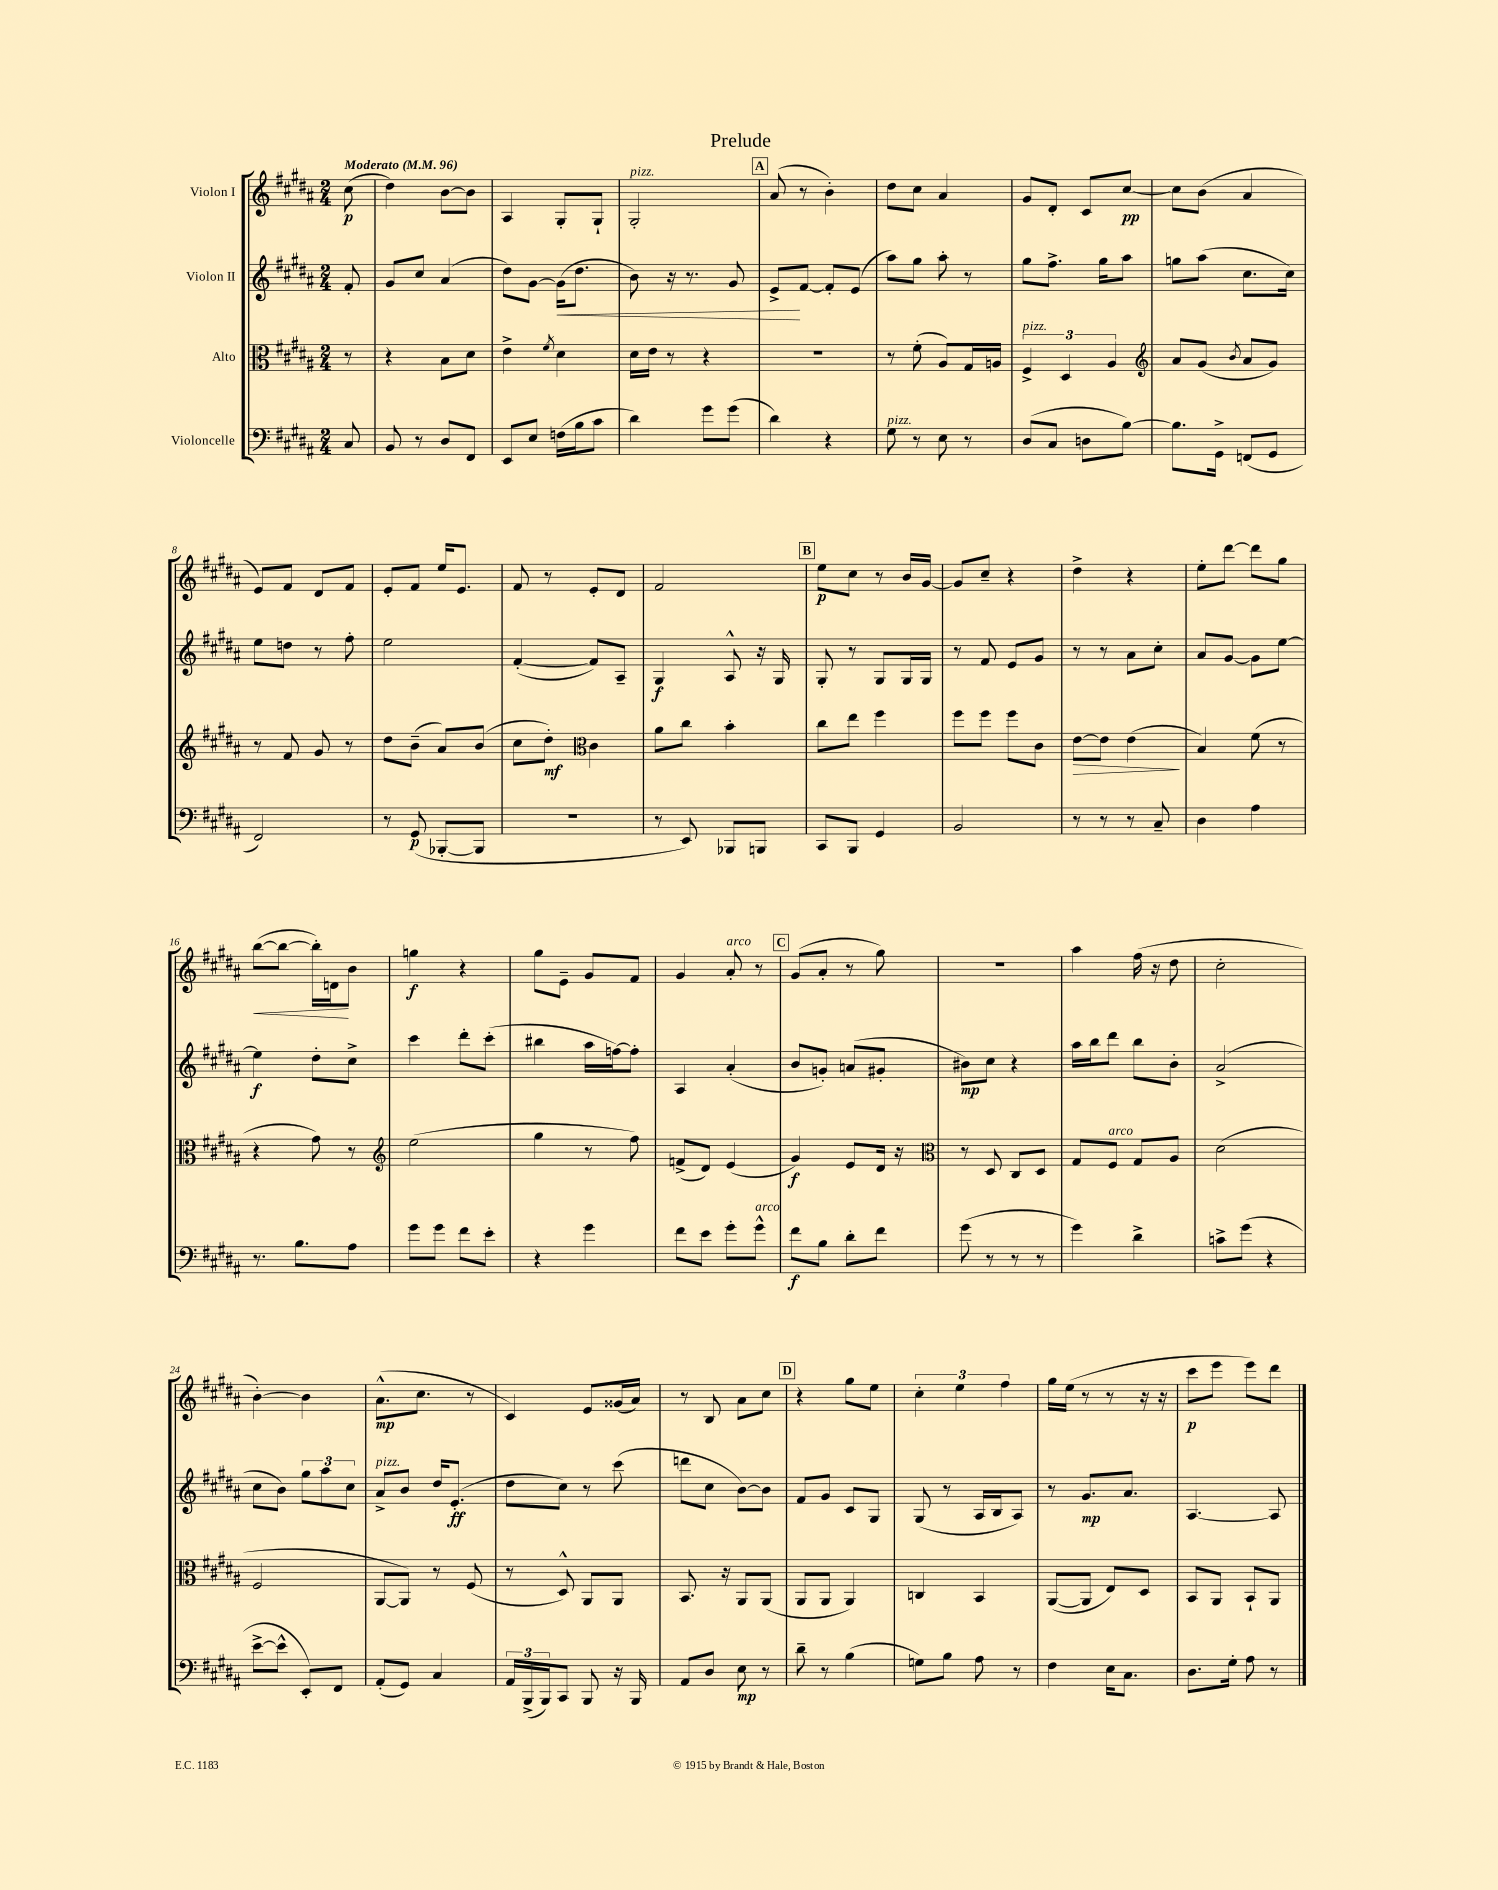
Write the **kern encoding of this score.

**kern	**dynam	**kern	**dynam	**kern	**dynam	**kern	**dynam
*part4	*part4	*part3	*part3	*part2	*part2	*part1	*part1
*staff4	*staff4	*staff3	*staff3	*staff2	*staff2	*staff1	*staff1
*I"Violoncelle	*	*I"Alto	*	*I"Violon II	*	*I"Violon I	*
*clefF4	*	*clefC3	*	*clefG2	*	*clefG2	*
*k[f#c#g#d#a#]	*	*k[f#c#g#d#a#]	*	*k[f#c#g#d#a#]	*	*k[f#c#g#d#a#]	*
*M2/4	*	*M2/4	*	*M2/4	*	*M2/4	*
*MM96	*	*MM96	*	*MM96	*	*MM96	*
=	=	=	=	=	=	=	=
!	!	!	!	!	!	!LO:TX:a:B:t=Moderato	!
8C#/	.	8r	.	8f#'/	.	(8cc#\	p
=1	=1	=1	=1	=1	=1	=1	=1
8BB/	.	4r	.	8g#/L	.	4dd#\)	.
8r	.	.	.	8cc#/J	.	.	.
8D#/L	.	8B\L	.	(4a#/	.	[8b\L	.
8FF#/J	.	8d#\J	.	.	.	8b\J]	.
=2	=2	=2	=2	=2	=2	=2	=2
8EE/L	.	4e^\	.	8dd#\L)	.	4A#/	.
8E/J	.	.	.	[8g#\J	.	.	.
.	.	8qf#/	.	.	.	.	.
!	!	!	!	!	!LO:HP:b	!	!
(16Fn\LL	.	4d#\	.	(16g#\KL]	<	8G#'/L	.
16B\J	.	.	.	8.dd#\J	.	.	.
8c#\J	.	.	.	.	.	8G#`/J	.
=3	=3	=3	=3	=3	=3	=3	=3
!	!	!	!	!	!	!LO:TX:a:i:t=pizz.	!
4d#\)	.	16d#\LL	.	8b\)	.	2G#'/	.
.	.	16e\JJ	.	.	.	.	.
.	.	8r	.	16r	.	.	.
.	.	.	.	8.r	.	.	.
8g#\L	.	4r	.	.	.	.	.
(8g#\J	.	.	.	8g#/	.	.	.
!!LO:REH:place=s1:t=A
=4	=4	=4	=4	=4	=4	=4	=4
4d#\)	.	2r	.	8e^/L	.	(8a#/	.
.	.	.	.	[8f#/J	[	8r	.
4r	.	.	.	8f#'/L]	.	4b'\)	.
.	.	.	.	(8e/J	.	.	.
=5	=5	=5	=5	=5	=5	=5	=5
!LO:TX:a:i:t=pizz.	!	!	!	!	!	!	!
8G#\	.	8r	.	8aa#\L)	.	8dd#\L	.
8r	.	(8f#'\	.	8gg#\J	.	8cc#\J	.
8E\	.	8A#/L)	.	8aa#'\	.	4a#/	.
8r	.	16G#/L	.	8r	.	.	.
.	.	16An/JJ	.	.	.	.	.
=6	=6	=6	=6	=6	=6	=6	=6
!	!	!LO:TX:a:i:t=pizz.	!	!	!	!	!
(8D#/L	.	6F#^/	.	8gg#\L	.	8g#/L	.
8C#/J	.	.	.	8.ff#^\J	.	8d#'/J	.
.	.	6D#/	.	.	.	.	.
8Dn\L	.	.	.	.	.	8c#/L	.
.	.	.	.	16gg#\KL	.	.	.
.	.	6A#/	.	.	.	.	.
[8B\J)	.	.	.	8aa#\J	.	[8cc#/J	pp
=7	=7	=7	=7	=7	=7	=7	=7
*	*	*clefG2	*	*	*	*	*
8.B\L]	.	8a#/L	.	8ggn\L	.	8cc#\L]	.
.	.	(8g#/J	.	(8aa#\J	.	(8b\J	.
16GG#^\Jk	.	.	.	.	.	.	.
.	.	8qb/	.	.	.	.	.
(8FFn/L	.	8a#/L	.	8.cc#\L	.	4a#/	.
8GG#/J	.	8g#/J)	.	.	.	.	.
.	.	.	.	16cc#\Jk)	.	.	.
!!LO:LB:g=z
=8	=8	=8	=8	=8	=8	=8	=8
2FF#/)	.	8r	.	8ee\L	.	8e/L)	.
.	.	8f#/	.	8ddn\J	.	8f#/J	.
.	.	8g#/	.	8r	.	8d#/L	.
.	.	8r	.	8ff#'\	.	8f#/J	.
=9	=9	=9	=9	=9	=9	=9	=9
8r	.	8dd#\L	.	2ee\	.	8e'/L	.
(8GG#/	p	(8b~\J	.	.	.	8f#/J	.
[8BBB-X'/L	.	8a#/L)	.	.	.	16ee/KL	.
.	.	.	.	.	.	8.e/J	.
8BBB-/J]	.	(8b/J	.	.	.	.	.
=10	=10	=10	=10	=10	=10	=10	=10
2r	.	8cc#\L	.	([4f#'/	.	8f#/	.
.	.	8dd#'\J)	mf	.	.	8r	.
*	*	*clefC3	*	*	*	*	*
.	.	4c#\	.	8f#/L])	.	8e'/L	.
.	.	.	.	8A#~/J	.	8d#/J	.
=11	=11	=11	=11	=11	=11	=11	=11
8r	.	8a#\L	.	4G#/	f	2f#/	.
8EE/)	.	8cc#\J	.	.	.	.	.
8BBB-X/L	.	4b'\	.	8A#^^/	.	.	.
8BBBn/J	.	.	.	16r	.	.	.
.	.	.	.	16G#/	.	.	.
!!LO:REH:place=s1:t=B
=12	=12	=12	=12	=12	=12	=12	=12
8CC#/L	.	8cc#\L	.	8G#'/	.	8ee\L	p
8BBB/J	.	8ee\J	.	8r	.	8cc#\J	.
4GG#/	.	4ff#\	.	8G#/L	.	8r	.
.	.	.	.	16G#/L	.	16b/LL	.
.	.	.	.	16G#/JJ	.	[16g#/JJ	.
=13	=13	=13	=13	=13	=13	=13	=13
2BB/	.	8ff#\L	.	8r	.	8g#/L]	.
.	.	8ff#\J	.	8f#/	.	8cc#~/J	.
.	.	8ff#\L	.	8e/L	.	4r	.
.	.	8c#\J	.	8g#/J	.	.	.
=14	=14	=14	=14	=14	=14	=14	=14
!	!	!	!LO:HP:b	!	!	!	!
8r	.	[8e\L	>	8r	.	4dd#^\	.
8r	.	8e\J]	.	8r	.	.	.
8r	.	(4e\	.	8a#\L	.	4r	.
8C#~/	.	.	.	8cc#'\J	.	.	.
.	.	.	]	.	.	.	.
=15	=15	=15	=15	=15	=15	=15	=15
4D#\	.	4B/)	.	8a#/L	.	8ee'\L	.
.	.	.	.	[8g#/J	.	[8ddd#\J	.
4A#\	.	(8f#\	.	8g#\L]	.	8ddd#\L]	.
.	.	8r	.	[8ee\J	.	8gg#\J	.
!!LO:LB:g=z
=16	=16	=16	=16	=16	=16	=16	=16
!	!	!	!	!	!	!	!LO:HP:b
8.r	.	4r	.	4ee\]	f	([8bb\L	<
.	.	.	.	.	.	8bb\J_	.
8.B\L	.	.	.	.	.	.	.
.	.	8g#\)	.	8dd#'\L	.	16bb'\LL])	.
.	.	.	.	.	.	16dn\J	.
8A#\J	.	8r	.	8cc#^\J	.	8b\J	[
=17	=17	=17	=17	=17	=17	=17	=17
*	*	*clefG2	*	*	*	*	*
8g#\L	.	(2ee\	.	4ccc#\	.	4ggn\	f
8g#\J	.	.	.	.	.	.	.
8f#\L	.	.	.	8ddd#'\L	.	4r	.
8e'\J	.	.	.	(8ccc#'\J	.	.	.
=18	=18	=18	=18	=18	=18	=18	=18
4r	.	4gg#\	.	4bb#X\	.	8gg#\L	.
.	.	.	.	.	.	8e~\J	.
4g#\	.	8r	.	16aa#\LL	.	8g#/L	.
.	.	.	.	[16ffn\J)	.	.	.
.	.	8ff#\)	.	8ff'\J]	.	8f#/J	.
=19	=19	=19	=19	=19	=19	=19	=19
8f#\L	.	(8fn^/L	.	4A#/	.	4g#/	.
8e\J	.	8d#/J)	.	.	.	.	.
!	!	!	!	!	!	!LO:TX:a:i:t=arco	!
8g#'\L	.	(4e/	.	(4a#'/	.	8a#'/	.
!LO:TX:a:i:t=arco	!	!	!	!	!	!	!
8g#^^\J	.	.	.	.	.	8r	.
!!LO:REH:place=s1:t=C
=20	=20	=20	=20	=20	=20	=20	=20
8f#\L	f	4g#/)	f	8b/L	.	(8g#/L	.
8B\J	.	.	.	8gn'/J)	.	8a#'/J	.
8d#'\L	.	8e/L	.	(8an/L	.	8r	.
8f#\J	.	16d#/Jk	.	8g#X'/J	.	8gg#\)	.
.	.	16r	.	.	.	.	.
=21	=21	=21	=21	=21	=21	=21	=21
*	*	*clefC3	*	*	*	*	*
(8g#\	.	8r	.	8b#X\L)	mp	2r	.
8r	.	8D#/	.	8cc#\J	.	.	.
8r	.	8C#/L	.	4r	.	.	.
8r	.	8D#/J	.	.	.	.	.
=22	=22	=22	=22	=22	=22	=22	=22
4g#\)	.	8G#/L	.	16aa#\LL	.	4aa#\	.
.	.	.	.	16bb\J	.	.	.
!	!	!LO:TX:a:i:t=arco	!	!	!	!	!
.	.	8F#/J	.	8ddd#\J	.	.	.
4d#^\	.	8G#/L	.	8bb\L	.	(16ff#\	.
.	.	.	.	.	.	16r	.
.	.	8A#/J	.	8b'\J	.	8dd#\	.
=23	=23	=23	=23	=23	=23	=23	=23
8cn^\L	.	(2d#\	.	(2a#^/	.	2cc#'\	.
(8g#\J	.	.	.	.	.	.	.
4r	.	.	.	.	.	.	.
!!LO:LB:g=z
=24	=24	=24	=24	=24	=24	=24	=24
[8e^\L	.	2F#/	.	8cc#\L	.	[4b'\)	.
8e^^\J]	.	.	.	8b\J)	.	.	.
8EE'/L)	.	.	.	12gg#\L	.	4b\]	.
.	.	.	.	12aa#\	.	.	.
8FF#/J	.	.	.	.	.	.	.
.	.	.	.	12cc#\J	.	.	.
=25	=25	=25	=25	=25	=25	=25	=25
!	!	!	!	!LO:TX:a:i:t=pizz.	!	!	!
(8AA#'/L	.	[8AA#/L	.	8a#^/L	.	(8.a#^^\L	mp
8GG#/J)	.	8AA#/J])	.	8b/J	.	.	.
.	.	.	.	.	.	8.cc#\J	.
4C#/	.	8r	.	16dd#/KL	.	.	.
.	.	.	.	(8.e'/J	ff	.	.
.	.	(8F#/	.	.	.	8r	.
=26	=26	=26	=26	=26	=26	=26	=26
24AA#/LL	.	8r	.	8dd#\L	.	4c#/)	.
(24BBB^/	.	.	.	.	.	.	.
24BBB/J)	.	.	.	.	.	.	.
8CC#/J	.	8D#^^/)	.	8cc#\J)	.	.	.
8BBB/	.	8AA#/L	.	8r	.	8e/L	.
16r	.	8AA#/J	.	(8ccc#\	.	(16g##X/L	.
16BBB/	.	.	.	.	.	16a#/JJ)	.
=27	=27	=27	=27	=27	=27	=27	=27
8AA#/L	.	8.BB/	.	8dddn\L	.	8r	.
8D#/J	.	.	.	8cc#\J	.	8B/	.
.	.	16r	.	.	.	.	.
8E\	mp	8AA#/L	.	[8b\L)	.	8a#\L	.
8r	.	(8AA#/J	.	8b\J]	.	8cc#\J	.
!!LO:REH:place=s1:t=D
=28	=28	=28	=28	=28	=28	=28	=28
8d#~\	.	8AA#/L	.	8f#/L	.	4r	.
8r	.	8AA#/J	.	8g#/J	.	.	.
(4B\	.	4AA#/)	.	8c#/L	.	8gg#\L	.
.	.	.	.	8G#/J	.	8ee\J	.
=29	=29	=29	=29	=29	=29	=29	=29
8Gn\L)	.	4Cn/	.	(8G#/	.	6cc#'\	.
8B\J	.	.	.	8r	.	.	.
.	.	.	.	.	.	6ee\	.
8A#\	.	4BB/	.	16A#/LL	.	.	.
.	.	.	.	16B/J	.	.	.
.	.	.	.	.	.	6ff#\	.
8r	.	.	.	8A#/J)	.	.	.
=30	=30	=30	=30	=30	=30	=30	=30
4F#\	.	([8AA#/L	.	8r	.	16gg#\LL	.
.	.	.	.	.	.	(16ee\JJ	.
.	.	8AA#/J]	.	8.g#/L	mp	8r	.
16E\KL	.	8E/L)	.	.	.	8r	.
8.C#\J	.	.	.	8.a#/J	.	.	.
.	.	8D#/J	.	.	.	16r	.
.	.	.	.	.	.	16r	.
=31	=31	=31	=31	=31	=31	=31	=31
8.D#\L	.	8BB/L	.	[4.A#/	.	8ccc#\L	p
.	.	8AA#/J	.	.	.	8eee\J	.
16G#'\Jk	.	.	.	.	.	.	.
8A#\	.	8BB`/L	.	.	.	8eee\L)	.
8r	.	8AA#/J	.	8A#/]	.	8ddd#\J	.
==	==	==	==	==	==	==	==
*-	*-	*-	*-	*-	*-	*-	*-
